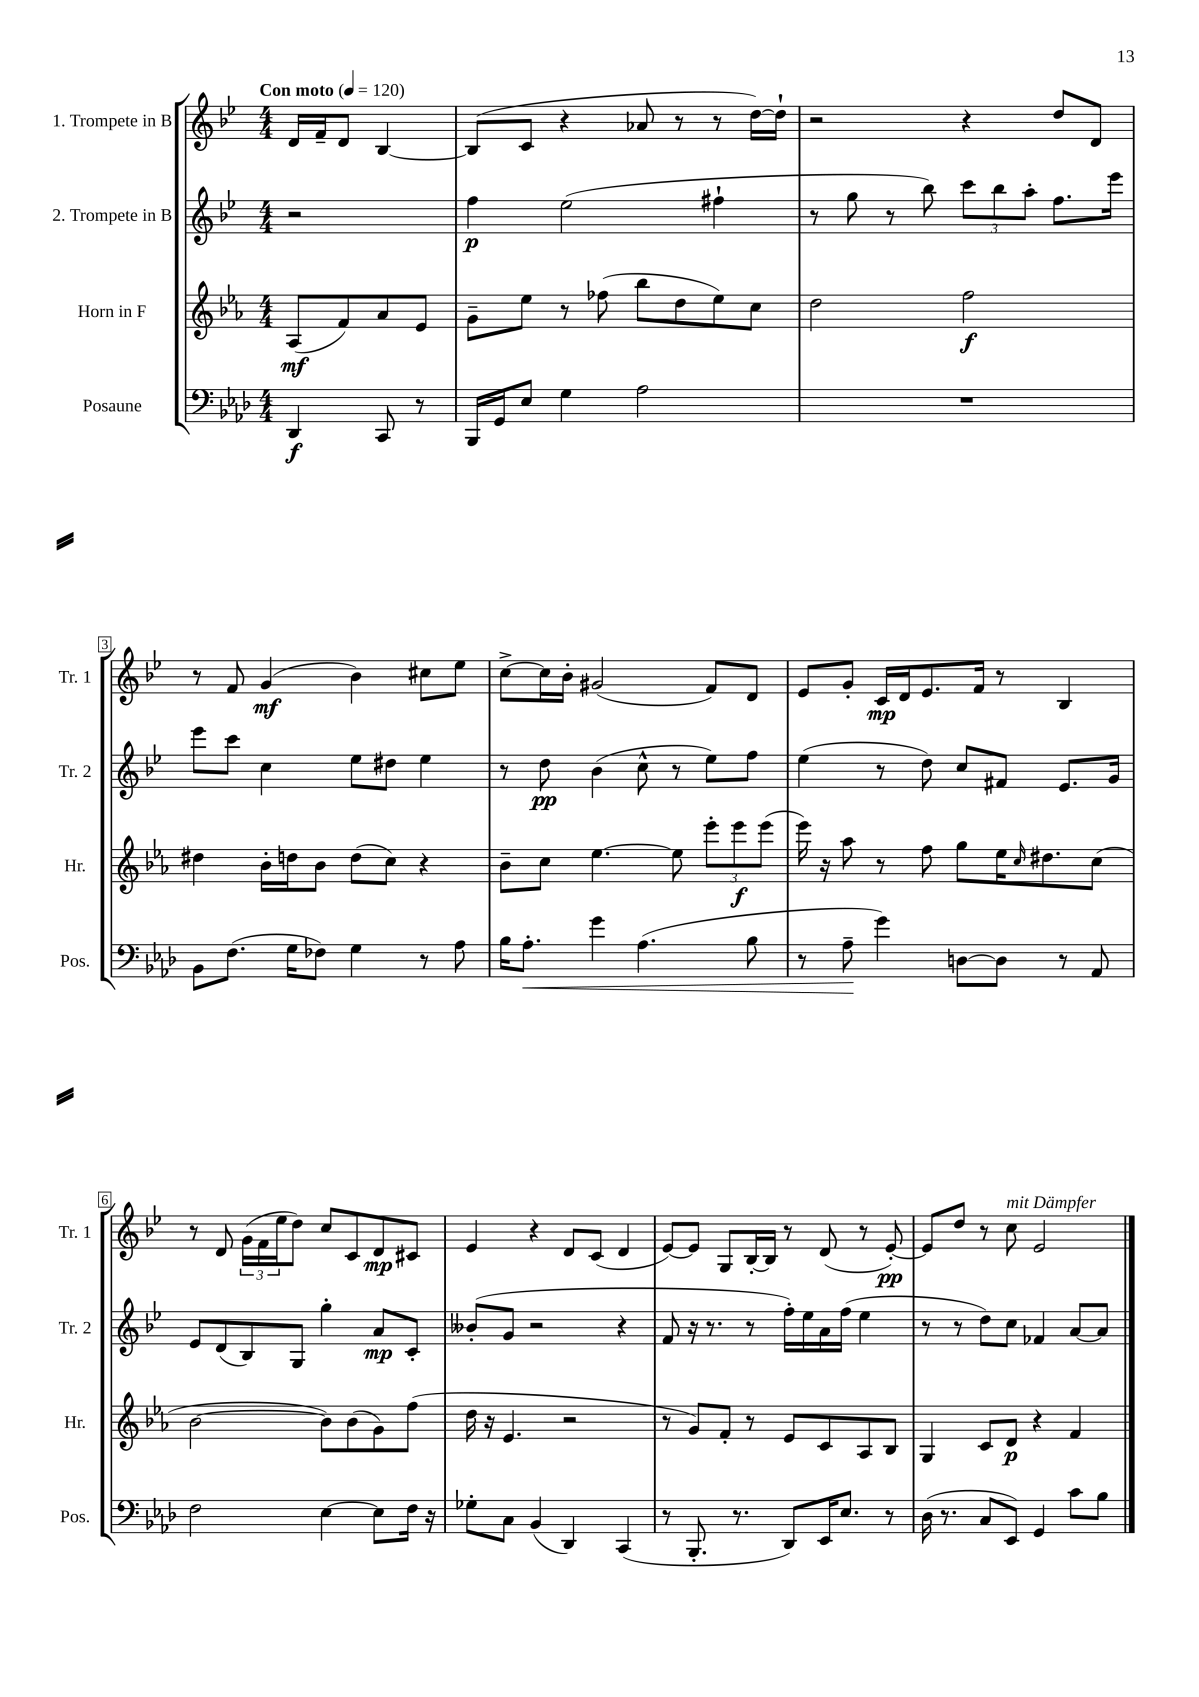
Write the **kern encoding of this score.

**kern	**kern	**kern	**kern
*staff4	*staff3	*staff2	*staff1
*clefF4	*clefG2	*clefG2	*clefG2
*k[b-e-a-d-]	*k[b-e-a-]	*k[b-e-]	*k[b-e-]
*M4/4	*M4/4	*M4/4	*M4/4
*MM120	*MM120	*MM120	*MM120
4DD-	(8A-	2r	16d
.	.	.	16f~
.	8f)	.	8d
8CC	8a-	.	[4B-
8r	8e-	.	.
=	=	=	=
16BBB-	8g~	4ff	(8B-]
16GG	.	.	.
8E-	8ee-	.	8c
4G	8r	(2ee-	4r
.	(8ff-	.	.
2A-	8bb-	.	8a-
.	8dd	.	8r
.	8ee-)	4ff#`	8r
.	8cc	.	[16dd)
.	.	.	16dd`]
=	=	=	=
1r	2dd	8r	2r
.	.	8gg	.
.	.	8r	.
.	.	8bb-)	.
.	2ff	12ccc	4r
.	.	12bb-	.
.	.	12aa'	.
.	.	8.ff	8dd
.	.	.	8d
.	.	16eee-	.
=	=	=	=
8BB-	4dd#	8eee-	8r
(8.F	.	8ccc	8f
.	16b-'	4cc	(4g
16G	16dd	.	.
8F-)	8b-	.	.
4G	(8dd	8ee-	4b-)
.	8cc)	8dd#	.
8r	4r	4ee-	8cc#
8A-	.	.	8ee-
=	=	=	=
16B-	8b-~	8r	[8cc^
8.A-'	.	.	.
.	8cc	8dd	16cc]
.	.	.	16b-'
4g	[4.ee-	(4b-	(2g#
(4.A-	.	8cc^^	.
.	8ee-]	8r	.
.	12eee-'	8ee-)	8f)
.	12eee-	.	.
8B-	.	8ff	8d
.	(12eee-	.	.
=	=	=	=
8r	16eee-)	(4ee-	8e-
.	16r	.	.
8A-~	8aa-	.	8g'
4g)	8r	8r	16c
.	.	.	16d
.	8ff	8dd)	8.e-
[8D	8gg	8cc	.
.	.	.	16f
8D]	16ee-	8f#	8r
.	16qqcc	.	.
.	8.dd#	.	.
8r	.	8.e-	4B-
8AA-	(8cc	.	.
.	.	16g	.
=	=	=	=
2F	[2b-	8e-	8r
.	.	(8d	8d
.	.	8B-)	(24g
.	.	.	24f
.	.	.	24ee-
.	.	8G	8dd)
[4E-	8b-])	4gg'	8cc
.	(8b-	.	8c
8E-]	8g)	8a	8d
16F	(8ff	8c'	8c#
16r	.	.	.
=	=	=	=
8G-'	16dd	(8b--'	4e-
.	16r	.	.
8C	4.e-	8g	.
(4BB-	.	2r	4r
4DD-)	2r	.	8d
.	.	.	(8c
(4CC	.	4r	4d
=	=	=	=
8r	8r	8f	[8e-)
8.BBB-'	8g)	16r	8e-]
.	.	8.r	.
.	8f'	.	8G
8.r	.	.	.
.	8r	8r	[16B-'
.	.	.	16B-]
8DD-)	8e-	16ff')	8r
.	.	16ee-	.
16EE-	8c	16a	(8d
8.E-	.	(16ff	.
.	8A-	4ee-	8r
8r	8B-	.	[8e-')
=	=	=	=
(16D-	4G	8r	8e-]
8.r	.	.	.
.	.	8r	8dd
8C	8c	8dd)	8r
8EE-)	8d	8cc	8cc
4GG	4r	4f-	2e-
8c	4f	[8a	.
8B-	.	8a]	.
==	==	==	==
*-	*-	*-	*-
